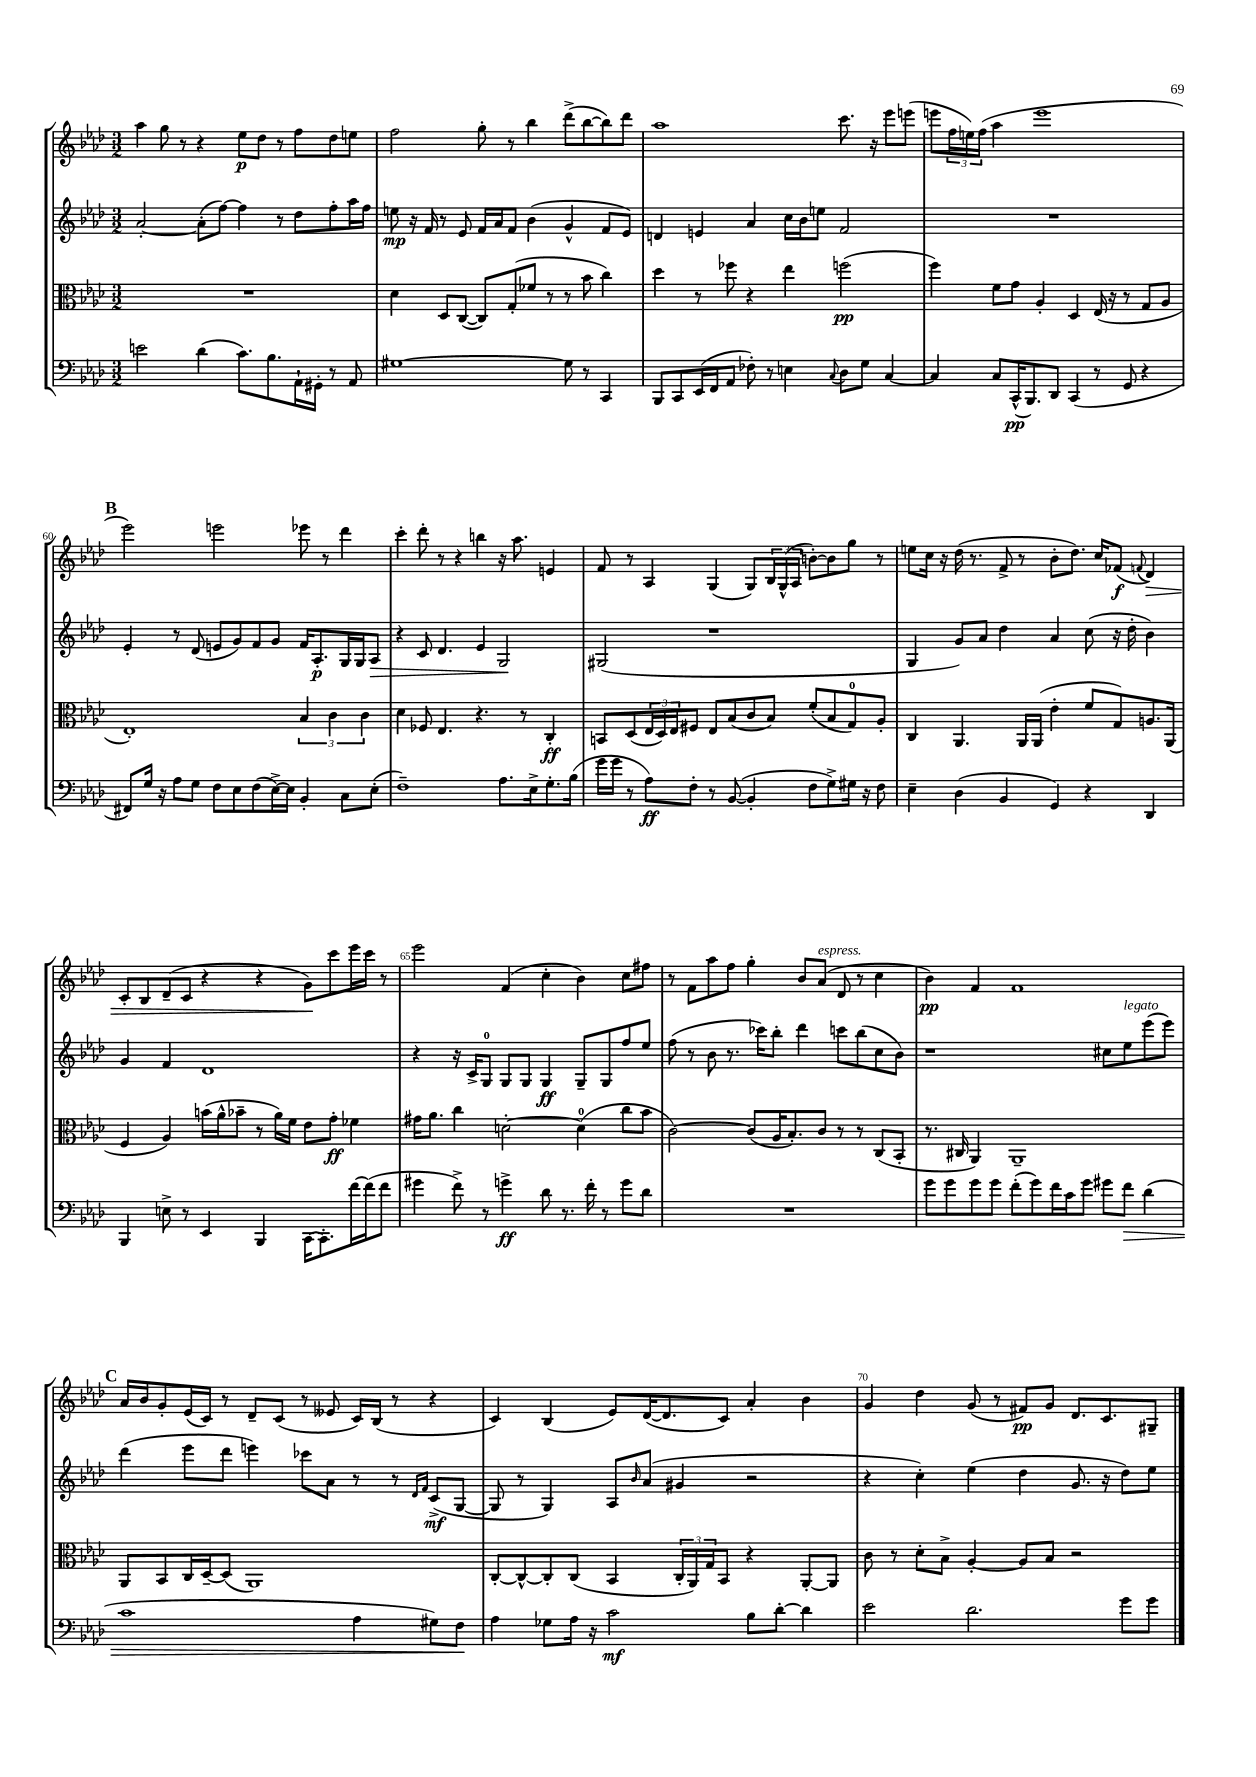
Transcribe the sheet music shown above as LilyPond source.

<<
\new StaffGroup <<
\new Staff = "s0" {
    \clef treble \key aes \major \numericTimeSignature \time 3/2
    aes''4 g''8 r8 r4 ees''8\p des''8 r8 f''8 des''8 e''8 |
    f''2 g''8-. r8 bes''4 des'''8->( bes''8~ bes''8) des'''8 |
    aes''1 c'''8. r16 ees'''8 e'''8( |
    e'''8 \tuplet 3/2 { f''16 e''16) f''16( } aes''4 e'''1 |
    \mark \markup { \bold "B" } ees'''2) e'''2 ees'''8 r8 des'''4 |
    c'''4-. des'''8-. r8 r4 b''4 r16 aes''8. e'4 |
    f'8 r8 aes4 g4( g8) \tuplet 3/2 { bes16 g16-^( aes16 } b'8~-.) b'8 g''8 r8 |
    e''8 c''16 r16 des''16( r8. f'8-> r8 bes'8-. des''8.) c''16 fes'8\f( \appoggiatura { f'8 } des'4\>) |
    c'8-. bes8 des'8--( c'8 r4 r4 g'8\!) c'''8 ees'''16 c'''16 r8 |
    ees'''2 f'4( c''4-. bes'4) c''8 fis''8 |
    r8 f'8 aes''8 f''8 g''4-. bes'8 aes'8^\markup { \italic "espress." }( des'8 r8 c''4 |
    bes'4\pp) f'4 f'1 |
    \mark \markup { \bold "C" } aes'16 bes'16 g'8-. ees'16( c'16) r8 des'8-- c'8( r8 eeses'8 c'16) bes16( r8 r4 |
    c'4) bes4( ees'8) des'16~( des'8. c'8) aes'4-. bes'4 |
    g'4 des''4 g'8( r8 fis'8\pp) g'8 des'8. c'8. gis8-- \bar "|." |
}
\new Staff = "s1" {
    \clef treble \key aes \major \numericTimeSignature \time 3/2
    aes'2~-. aes'8-.( f''8~) f''4 r8 des''8 f''8-. aes''16 f''16 |
    e''8\mp r16 f'16 r8 ees'8 f'16 aes'16 f'8 bes'4( g'4-^ f'8 ees'8) |
    d'4 e'4 aes'4 c''16 bes'16 e''8 f'2 |
    R1. |
    \mark \markup { \bold "B" } ees'4-. r8 des'8( e'8 g'8) f'8 g'8 f'16 aes8.-.\p g16 g16 aes8\> |
    r4 c'8 des'4. ees'4 g2\! |
    gis2( r1 |
    g4 g'8) aes'8 des''4 aes'4 c''8( r16 des''16-. bes'4) |
    g'4 f'4 des'1 |
    r4 r16 c'16-> g8-0 g8 g8 g4\ff g8-- g8 f''8 ees''8 |
    f''8( r8 bes'8 r8. ces'''16) bes''8-. des'''4 c'''8 bes''8( c''8 bes'8) |
    r1 cis''8 ees''8^\markup { \italic "legato" } ees'''8( ees'''8) |
    \mark \markup { \bold "C" } des'''4( ees'''8 des'''8 e'''4) ces'''8 aes'8 r8 r8 \grace { des'16 f'16 } c'8->\mf( g8~ |
    g8 r8 g4) aes8 \grace { bes'16 } aes'8( gis'4 r2 |
    r4 c''4-.) ees''4( des''4 g'8. r16 des''8) ees''8 \bar "|." |
}
\new Staff = "s2" {
    \clef alto \key aes \major \numericTimeSignature \time 3/2
    R1. |
    des'4 des8 c8~( c8) g8-.( fes'8 r8 r8 bes'8 c''4) |
    des''4 r8 fes''8 r4 ees''4 f''2\pp( |
    f''4) f'8 g'8 aes4-. des4 ees16( r16 r8 g8 aes8 |
    \mark \markup { \bold "B" } ees1-.) \tuplet 3/2 { bes4 c'4 c'4 } |
    des'4 fes8 ees4. r4. r8 c4-.\ff |
    b,8 des8( \tuplet 3/2 { ees16 des16) ees16 } fis8 ees8 bes8( c'8 bes8) f'8-.( bes8 g8-0) aes8-. |
    c4 aes,4. aes,16 aes,16( ees'4-. f'8 g8) a8. aes,16( |
    f4 aes4) b'16( aes'16-^ bes'8-- r8 aes'16) f'16 ees'8 g'8-.\ff fes'4 |
    gis'16 aes'8. c''4 d'2~-. d'4-0( c''8 bes'8 |
    c'2~) c'8( aes16 bes8.-.) c'8 r8 r8 c8( bes,8-. |
    r8. cis16 aes,4) aes,1-- |
    \mark \markup { \bold "C" } aes,8 bes,8 c16 des16~-- des8( aes,1) |
    c8~-. c8~-^ c8-. c8( bes,4 \tuplet 3/2 { c16-. aes,16) g16 } bes,8 r4 aes,8~-. aes,8 |
    c'8 r8 des'8-. bes8-> aes4~-. aes8 bes8 r2 \bar "|." |
}
\new Staff = "s3" {
    \clef bass \key aes \major \numericTimeSignature \time 3/2
    e'2 des'4( c'8.) bes8. aes,16-! gis,16-. r8 aes,8 |
    gis1~ gis8 r8 c,4 |
    bes,,8 c,8 ees,16( f,16 aes,8 fes8-.) r8 e4 \appoggiatura { c8 } des8 g8 c4~ |
    c4 c8 c,16-^\pp( bes,,8.) des,8 c,4( r8 g,8 r4 |
    \mark \markup { \bold "B" } fis,8) g16 r16 aes8 g8 f8 ees8 f8( ees16~->) ees16 bes,4-. c8 ees8-.( |
    f1--) aes8. ees16-> g8.-. bes16( |
    g'16 g'16 r8 aes8\ff) f8-. r8 bes,8~( bes,4-. f8 g8->) gis16 r16 f8 |
    ees4-- des4( bes,4 g,4) r4 des,4 |
    bes,,4 e8-> r8 ees,4 bes,,4 c,16~ c,8.-. f'16~ f'16( f'8 |
    gis'4 f'8->) r8 g'4->\ff des'8 r8. f'16-. r8 g'8 des'8 |
    R1. |
    g'8 g'8 g'8 g'8 f'8-.( g'8) f'16 c'16 g'8 gis'8 f'8\> des'4( |
    \mark \markup { \bold "C" } c'1 aes4 gis8) f8\! |
    aes4 ges8 aes16 r16 c'2\mf bes8 des'8~-. des'4 |
    ees'2 des'2. g'8 g'8 \bar "|." |
}
>>
>>
\layout { \context { \Score currentBarNumber = #56 \override BarNumber.break-visibility = ##(#f #t #t) barNumberVisibility = #(every-nth-bar-number-visible 5) } }
